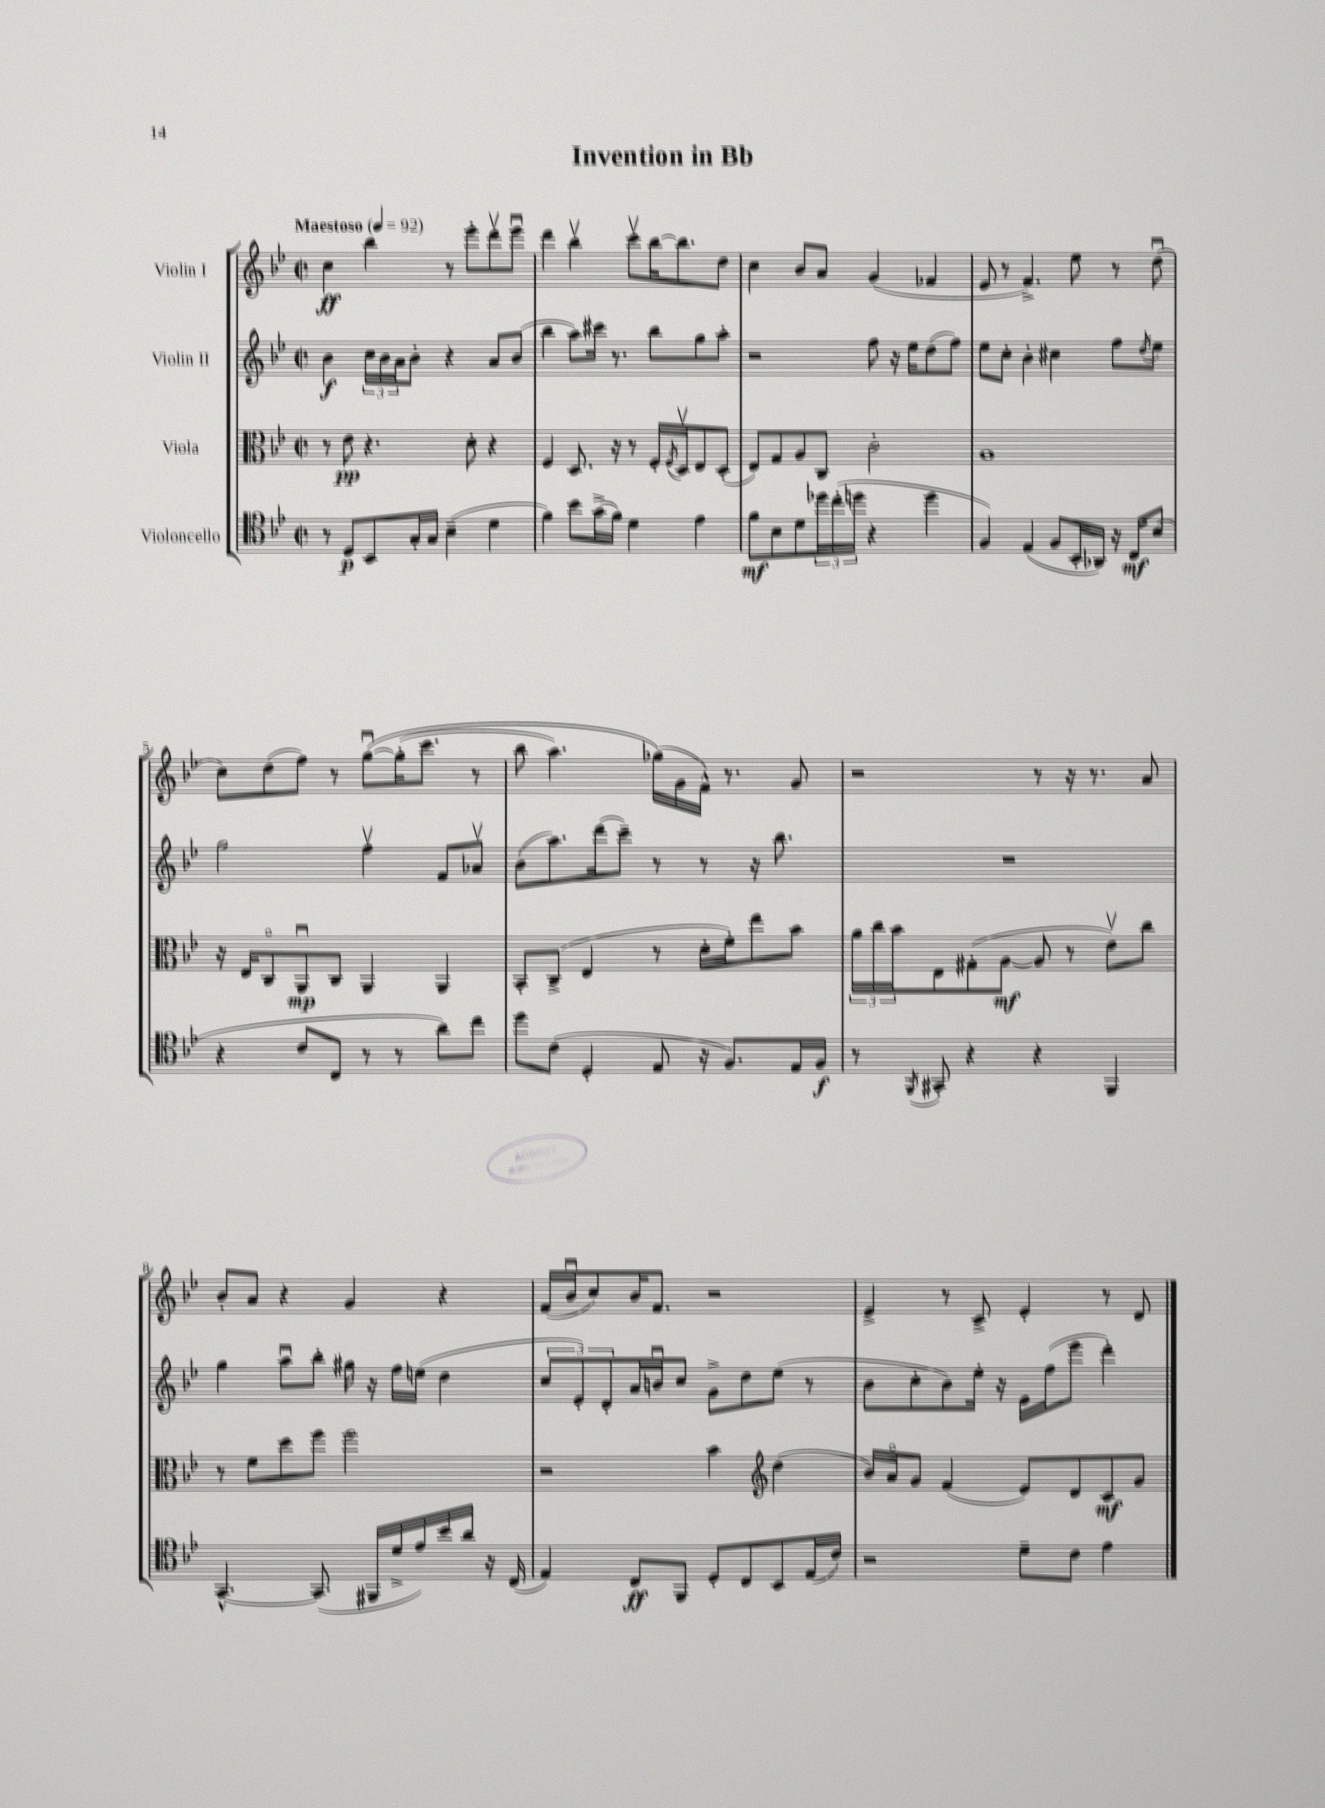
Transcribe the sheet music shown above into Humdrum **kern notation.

**kern	**dynam	**kern	**dynam	**kern	**dynam	**kern	**dynam
*part4	*part4	*part3	*part3	*part2	*part2	*part1	*part1
*staff4	*staff4	*staff3	*staff3	*staff2	*staff2	*staff1	*staff1
*I"Violoncello	*	*I"Viola	*	*I"Violin II	*	*I"Violin I	*
*clefC4	*	*clefC3	*	*clefG2	*	*clefG2	*
*k[b-e-]	*	*k[b-e-]	*	*k[b-e-]	*	*k[b-e-]	*
*M2/2	*	*M2/2	*	*M2/2	*	*M2/2	*
*met(c|)	*	*met(c|)	*	*met(c|)	*	*met(c|)	*
*MM92	*	*MM92	*	*MM92	*	*MM92	*
=1	=1	=1	=1	=1	=1	=1	=1
!	!	!	!	!	!	!LO:TX:a:B:t=Maestoso	!
8r	.	8r	.	4b-\	f	4cc\	ff
8D/L	p	8e-\	pp	.	.	.	.
8BB-/	.	4.r	.	24cc\LL	.	4bb-\	.
.	.	.	.	24b-\	.	.	.
.	.	.	.	24a\J	.	.	.
16G'/L	.	.	.	8b-'\J	.	.	.
16G/JJ	.	.	.	.	.	.	.
(4B-~\	.	.	.	4r	.	8r	.
.	.	8d'\	.	.	.	8eee-'\L	.
4d\	.	4r	.	8a/L	.	8dddv\	.
.	.	.	.	(8b-/J	.	8eee-u\J	.
=2	=2	=2	=2	=2	=2	=2	=2
4f\)	.	4F/	.	4bb-\	.	4ddd\	.
8b-\L	.	8.D/	.	8aa\L)	.	4bb-v\	.
(16g^\L	.	.	.	16ccc#X\Jk	.	.	.
16f\JJ)	.	16r	.	8.r	.	.	.
4d\	.	8r	.	.	.	8cccv\L	.
.	.	16F'/LL	.	8bb-\L	.	[16bb-\K	.
.	.	8qF/	.	.	.	.	.
.	.	16Dv/J	.	.	.	8.bb-\]	.
4e-\	.	8E-/	.	8gg\	.	.	.
.	.	(8D'/J	.	8aa'\J	.	8dd\J	.
=3	=3	=3	=3	=3	=3	=3	=3
8f\L	mf	8E-/L)	.	2r	.	4cc\	.
8B-\	.	8G/	.	.	.	.	.
8d\	.	8A/	.	.	.	8b-/L	.
24dd-X\L	.	8C/J	.	.	.	8a/J	.
(24cc'\	.	.	.	.	.	.	.
24ddn\JJ	.	.	.	.	.	.	.
4r	.	2c'\	.	8ff\	.	(4g/	.
.	.	.	.	16r	.	.	.
.	.	.	.	16ee-\KL	.	.	.
4dd\	.	.	.	(8dd\	.	4f-X/	.
.	.	.	.	8ff\J)	.	.	.
=4	=4	=4	=4	=4	=4	=4	=4
4F/)	.	1A	.	8ee-\L	.	8e-/	.
.	.	.	.	8cc'\J	.	8r	.
(4E-/	.	.	.	4b-'\	.	4.f^/)	.
8F/L	.	.	.	4cc#X\	.	.	.
16BB-'/L	.	.	.	.	.	8ee-\	.
16AA-X/JJ)	.	.	.	.	.	.	.
16r	.	.	.	8ff\L	.	8r	.
16C/KL	mf	.	.	.	.	.	.
.	.	.	.	8qdd/	.	.	.
(8B-/J	.	.	.	8ee-\J	.	(8ddu\	.
!!LO:LB:g=z
=5	=5	=5	=5	=5	=5	=5	=5
4r	.	16r	.	2gg\	.	8cc\L)	.
.	.	16E-/KL	.	.	.	.	.
.	.	8C/	.	.	.	(8dd\	.
8c/L	.	8AAu/	mp	.	.	8ff\J)	.
8C/J	.	8C/J	.	.	.	8r	.
8r	.	4AA/	.	4ffv\	.	([8ggu\L	.
8r	.	.	.	.	.	(16gg'\K]	.
.	.	.	.	.	.	8.ccc\J	.
8a\L)	.	4AA/	.	8f/L	.	.	.
8cc\J	.	.	.	8a-Xv/J	.	8r	.
=6	=6	=6	=6	=6	=6	=6	=6
8dd\L	.	8BB-'/L	.	(8b-\L	.	8bb-\	.
(8c\J	.	(8C^/J	.	8.aa\)	.	4.aa\)	.
4D'/	.	4E-/	.	.	.	.	.
.	.	.	.	(16ddd\k	.	.	.
.	.	.	.	8ccc~\J)	.	.	.
8E-/	.	8r	.	8r	.	(16gg-X\LL)	.
.	.	.	.	.	.	16g\	.
16r	.	16d'\LL	.	8r	.	16f^^\JJ)	.
8.F/L)	.	16f'\J)	.	.	.	8.r	.
.	.	8ee-\	.	16r	.	.	.
.	.	.	.	8.bb-\	.	.	.
16E-/L	.	8b-\J	.	.	.	8g/	.
16F/JJ	f	.	.	.	.	.	.
=7	=7	=7	=7	=7	=7	=7	=7
8r	.	24a\LL	.	1r	.	2r	.
.	.	24cc\	.	.	.	.	.
.	.	24b-\J	.	.	.	.	.
8qFF/	.	.	.	.	.	.	.
8GG#X'/	.	8E-\	.	.	.	.	.
4r	.	(8G#X'\	.	.	.	.	.
.	.	[8A\J	mf	.	.	.	.
4r	.	8A/]	.	.	.	8r	.
.	.	8r	.	.	.	16r	.
.	.	.	.	.	.	8.r	.
4FF/	.	8e-v\L)	.	.	.	.	.
.	.	8cc\J	.	.	.	8a/	.
!!LO:LB:g=z
=8	=8	=8	=8	=8	=8	=8	=8
[4.GG^^/	.	8r	.	4gg\	.	8b-'/L	.
.	.	8f\L	.	.	.	8a/J	.
.	.	8dd\	.	8aau\L	.	4r	.
(8.GG/]	.	8ff\J	.	8bb-'\J	.	.	.
.	.	2ff\	.	16gg#X\	.	4g/	.
16FF#X/LL	.	.	.	16r	.	.	.
16d^/	.	.	.	16ff\LL	.	.	.
16e-/)	.	.	.	(16een\JJ	.	.	.
16b-/	.	.	.	4dd\	.	4r	.
16a/JJ	.	.	.	.	.	.	.
16r	.	.	.	.	.	.	.
(16C/	.	.	.	.	.	.	.
=9	=9	=9	=9	=9	=9	=9	=9
4E-/)	.	2r	.	12cc/L	.	(16f/LL	.
.	.	.	.	.	.	16b-u/J	.
.	.	.	.	12e-'/)	.	.	.
.	.	.	.	.	.	8cc/)	.
.	.	.	.	12d'/	.	.	.
8C/L	ff	.	.	16a/L	.	16b-/K	.
.	.	.	.	16bnu/J	.	8.f/J	.
8FF/J	.	.	.	8cc/J	.	.	.
8D'/L	.	4b-\	.	8g^\L	.	2r	.
8C/	.	.	.	8dd\	.	.	.
*	*	*clefG2	*	*	*	*	*
8BB-/	.	(4dd\	.	(8ee-\J	.	.	.
(16E-/L	.	.	.	8r	.	.	.
16c/JJ)	.	.	.	.	.	.	.
=10	=10	=10	=10	=10	=10	=10	=10
2r	.	16b-/LL)	.	8b-\L	.	4e-^/	.
.	.	16a/J	.	.	.	.	.
.	.	8g/J	.	8cc'\	.	.	.
.	.	(4f/	.	8b-\)	.	8r	.
.	.	.	.	16ee-'\Jk	.	8c^/	.
.	.	.	.	16r	.	.	.
8d~\L	.	8e-/L)	.	16e-\LL	.	4e-'/	.
.	.	.	.	(16ff\J	.	.	.
8c\J	.	8d/	.	8eee-\J	.	.	.
4e-\	.	8c/	mf	4ddd'\)	.	8r	.
.	.	8g/J	.	.	.	8d/	.
==	==	==	==	==	==	==	==
*-	*-	*-	*-	*-	*-	*-	*-
